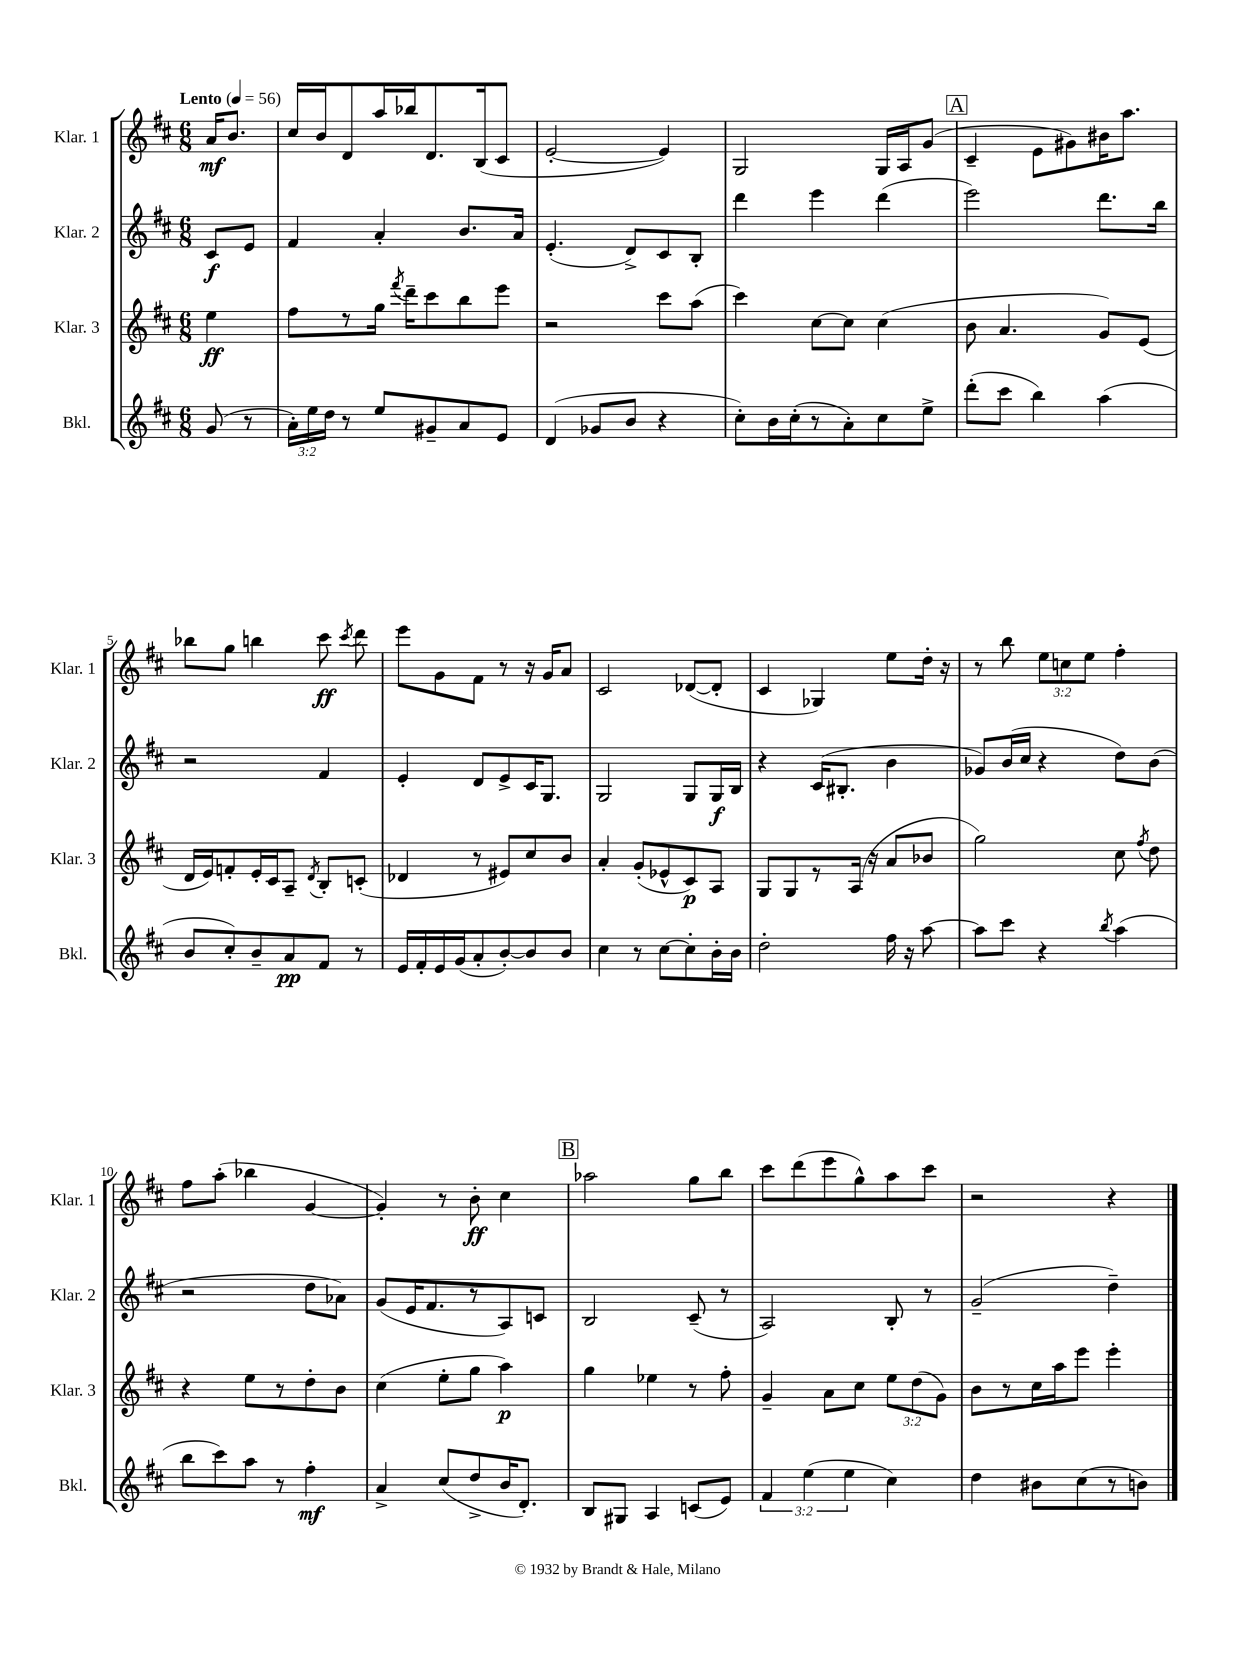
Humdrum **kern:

**kern	**dynam	**kern	**dynam	**kern	**dynam	**kern	**dynam
*part4	*part4	*part3	*part3	*part2	*part2	*part1	*part1
*staff4	*staff4	*staff3	*staff3	*staff2	*staff2	*staff1	*staff1
*I"Bkl.	*	*I"Klar. 3	*	*I"Klar. 2	*	*I"Klar. 1	*
*I'Bkl.	*	*I'Klar. 3	*	*I'Klar. 2	*	*I'Klar. 1	*
*clefG2	*	*clefG2	*	*clefG2	*	*clefG2	*
*k[f#c#]	*	*k[f#c#]	*	*k[f#c#]	*	*k[f#c#]	*
*M6/8	*	*M6/8	*	*M6/8	*	*M6/8	*
*MM56	*	*MM56	*	*MM56	*	*MM56	*
=	=	=	=	=	=	=	=
!	!	!	!	!	!	!LO:TX:a:B:t=Lento	!
(8g/	.	4ee\	ff	8c#/L	f	16a/KL	mf
.	.	.	.	.	.	8.b/J	.
8r	.	.	.	8e/J	.	.	.
=1	=1	=1	=1	=1	=1	=1	=1
24a'\LL)	.	8ff#\L	.	4f#/	.	16cc#/LL	.
24ee\	.	.	.	.	.	.	.
.	.	.	.	.	.	16b/J	.
24dd\JJ	.	.	.	.	.	.	.
8r	.	8r	.	.	.	8d/	.
8ee/L	.	16gg\Jk	.	4a'/	.	16aa/L	.
.	.	8qfff#/	.	.	.	.	.
.	.	16ddd~\KL	.	.	.	16bb-X/J	.
8g#X~/	.	8ccc#\	.	.	.	8.d/	.
8a/	.	8bb\	.	8.b/L	.	.	.
.	.	.	.	.	.	(16B/k	.
8e/J	.	8eee\J	.	.	.	8c#/J	.
.	.	.	.	16a/Jk	.	.	.
=2	=2	=2	=2	=2	=2	=2	=2
(4d/	.	2r	.	(4.e'/	.	[2e'/	.
8g-X/L	.	.	.	.	.	.	.
8b/J	.	.	.	8d^/L)	.	.	.
4r	.	8ccc#\L	.	8c#/	.	4e/])	.
.	.	(8aa\J	.	8B'/J	.	.	.
=3	=3	=3	=3	=3	=3	=3	=3
8cc#'\L)	.	4ccc#\)	.	4ddd\	.	2G/	.
16b\L	.	.	.	.	.	.	.
(16cc#'\J	.	.	.	.	.	.	.
8r	.	[8cc#\L	.	4eee\	.	.	.
8a'\)	.	8cc#\J]	.	.	.	.	.
8cc#\	.	(4cc#\	.	(4ddd\	.	16G/LL	.
.	.	.	.	.	.	16A/J	.
8ee^\J	.	.	.	.	.	(8g/J	.
!!LO:REH:place=s1:t=A
=4	=4	=4	=4	=4	=4	=4	=4
(8ddd'\L	.	8b\	.	2eee\)	.	4c#~/	.
8ccc#\J	.	4.a/	.	.	.	.	.
4bb\)	.	.	.	.	.	8e\L	.
.	.	.	.	.	.	8g#X\)	.
(4aa\	.	8g/L)	.	8.ddd\L	.	16b#X\K	.
.	.	.	.	.	.	8.aa\J	.
.	.	(8e/J	.	.	.	.	.
.	.	.	.	16bb\Jk	.	.	.
!!LO:LB:g=z
=5	=5	=5	=5	=5	=5	=5	=5
8b/L	.	16d/LL	.	2r	.	8bb-X\L	.
.	.	16e/J)	.	.	.	.	.
8cc#'/)	.	8fn'/	.	.	.	8gg\J	.
8b~/	.	16e'/L	.	.	.	4bbn\	.
.	.	16c#/J	.	.	.	.	.
8a/	pp	8A~/J	.	.	.	.	.
.	.	8qd/	.	.	.	.	.
8f#/J	.	8B'/L	.	4f#/	.	8ccc#\	ff
.	.	.	.	.	.	8qccc#/	.
8r	.	(8cn'/J	.	.	.	8ddd\	.
=6	=6	=6	=6	=6	=6	=6	=6
16e/LL	.	4d-X/	.	4e'/	.	8eee\L	.
16f#'/	.	.	.	.	.	.	.
16e/	.	.	.	.	.	8g\	.
(16g/J	.	.	.	.	.	.	.
8a'/	.	8r	.	8d/L	.	8f#\J	.
[8b'/)	.	8e#X/L)	.	8e^/	.	8r	.
8b/]	.	8cc#/	.	16c#/K	.	16r	.
.	.	.	.	8.G/J	.	16g/KL	.
8b/J	.	8b/J	.	.	.	8a/J	.
=7	=7	=7	=7	=7	=7	=7	=7
4cc#\	.	4a'/	.	2G/	.	2c#/	.
8r	.	(8g'/L	.	.	.	.	.
[8cc#\L	.	8e-X^^/	.	.	.	.	.
8cc#'\]	.	8c#/)	p	8G/L	.	([8d-X/L	.
16b'\L	.	8A/J	.	16G/L	f	8d-'/J]	.
16b\JJ	.	.	.	16B/JJ	.	.	.
=8	=8	=8	=8	=8	=8	=8	=8
2dd'\	.	8G/L	.	4r	.	4c#/	.
.	.	8G/	.	.	.	.	.
.	.	8r	.	(16c#/KL	.	4G-X/)	.
.	.	.	.	8.B#X'/J	.	.	.
.	.	(16A/Jk	.	.	.	.	.
.	.	16r	.	.	.	.	.
16ff#\	.	8a/L	.	4b\	.	8ee\L	.
16r	.	.	.	.	.	.	.
[8aa\	.	8b-X/J	.	.	.	16dd'\Jk	.
.	.	.	.	.	.	16r	.
=9	=9	=9	=9	=9	=9	=9	=9
8aa\L]	.	2gg\)	.	8g-X/L)	.	8r	.
8ccc#\J	.	.	.	(16b/L	.	8bb\	.
.	.	.	.	16cc#/JJ	.	.	.
4r	.	.	.	4r	.	12ee\L	.
.	.	.	.	.	.	12ccn\	.
.	.	.	.	.	.	12ee\J	.
8qbb/	.	.	.	.	.	.	.
(4aa\	.	8cc#\	.	8dd\L)	.	4ff#'\	.
.	.	8qff#/	.	.	.	.	.
.	.	8dd\	.	(8b\J	.	.	.
!!LO:LB:g=z
=10	=10	=10	=10	=10	=10	=10	=10
8bb\L	.	4r	.	2r	.	8ff#\L	.
8ccc#\)	.	.	.	.	.	(8aa'\J	.
8aa\J	.	8ee\L	.	.	.	4bb-X\	.
8r	.	8r	.	.	.	.	.
4ff#'\	mf	8dd'\	.	8dd\L	.	[4g/	.
.	.	8b\J	.	8a-X\J)	.	.	.
=11	=11	=11	=11	=11	=11	=11	=11
4a^/	.	(4cc#\	.	(8g/L	.	4g'/])	.
.	.	.	.	16e/K	.	.	.
.	.	.	.	8.f#/	.	.	.
(8cc#/L	.	8ee'\L	.	.	.	8r	.
8dd^/	.	8gg\J	.	8r	.	8b'\	ff
16b/K	.	4aa\)	p	8A/)	.	4cc#\	.
8.d'/J)	.	.	.	.	.	.	.
.	.	.	.	8cn/J	.	.	.
!!LO:REH:place=s1:t=B
=12	=12	=12	=12	=12	=12	=12	=12
8B/L	.	4gg\	.	2B/	.	2aa-X\	.
8G#X/J	.	.	.	.	.	.	.
4A/	.	4ee-X\	.	.	.	.	.
(8cn/L	.	8r	.	(8c#~/	.	8gg\L	.
8e/J)	.	8ff#'\	.	8r	.	8bb\J	.
=13	=13	=13	=13	=13	=13	=13	=13
6f#/	.	4g~/	.	2A/)	.	8ccc#\L	.
.	.	.	.	.	.	(8ddd\	.
(6ee\	.	.	.	.	.	.	.
.	.	8a\L	.	.	.	8eee\	.
6ee\	.	.	.	.	.	.	.
.	.	8cc#\J	.	.	.	8gg^^\)	.
4cc#\)	.	12ee\L	.	8B'/	.	8aa\	.
.	.	(12dd\	.	.	.	.	.
.	.	.	.	8r	.	8ccc#\J	.
.	.	12g\J)	.	.	.	.	.
=14	=14	=14	=14	=14	=14	=14	=14
4dd\	.	8b\L	.	(2g~/	.	2r	.
.	.	8r	.	.	.	.	.
8b#X\L	.	16cc#\L	.	.	.	.	.
.	.	16aa\J	.	.	.	.	.
(8cc#\	.	8eee\J	.	.	.	.	.
8r	.	4eee'\	.	4dd~\)	.	4r	.
8bn\J)	.	.	.	.	.	.	.
==	==	==	==	==	==	==	==
*-	*-	*-	*-	*-	*-	*-	*-
